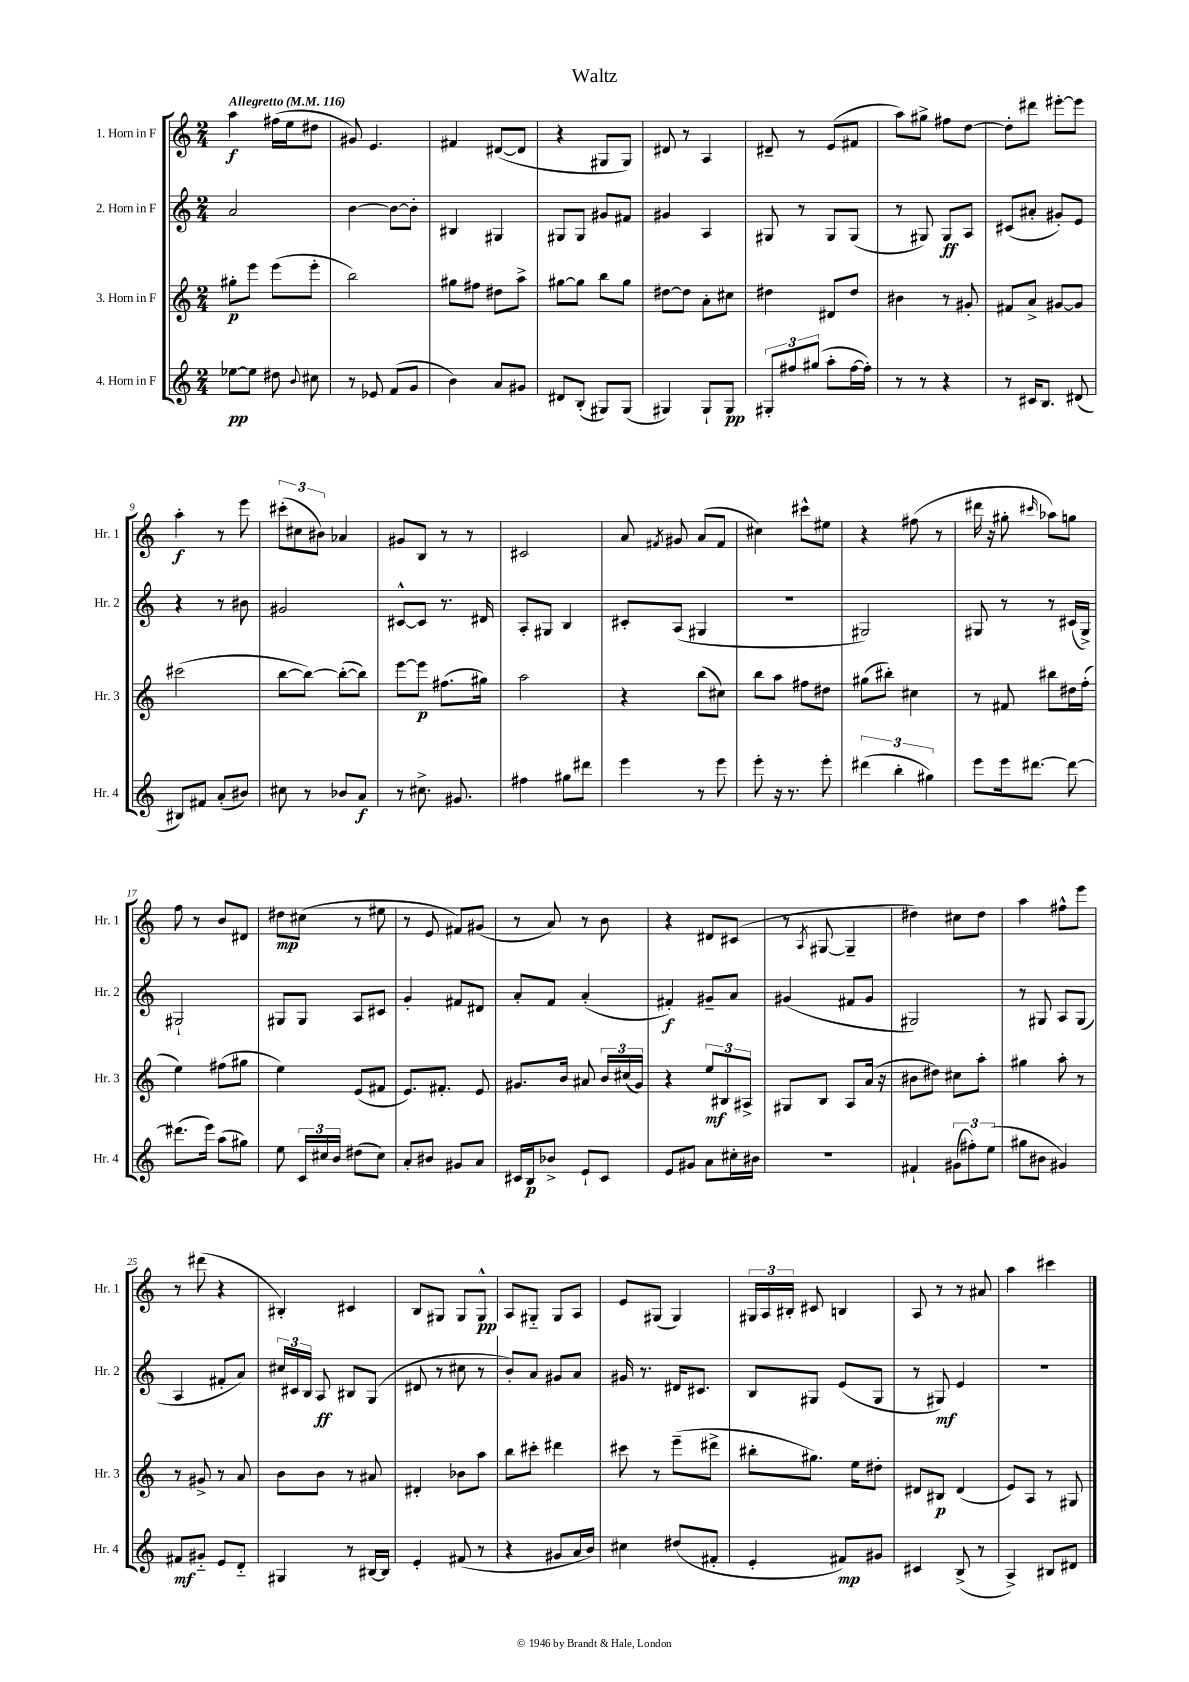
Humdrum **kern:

**kern	**kern	**kern	**kern
*staff4	*staff3	*staff2	*staff1
*clefG2	*clefG2	*clefG2	*clefG2
*k[]	*k[]	*k[]	*k[]
*M2/4	*M2/4	*M2/4	*M2/4
*MM116	*MM116	*MM116	*MM116
[8ee-	8gg#'	2a	4aa
8ee-]	8eee	.	.
8dd#	(8eee	.	(16ff#
.	.	.	16ee
8qqb	.	.	.
8cc#	8eee'	.	8dd#
=	=	=	=
8r	2bb)	[4b	8g#)
8e-	.	.	4.e
(8f	.	8b_	.
8g	.	8b']	.
=	=	=	=
4b)	8gg#	4B#	4f#
.	8ff#	.	.
8a	8dd#	4G#	([8d#
8g#	8aa^	.	8d#]
=	=	=	=
8d#	[8gg#	8G#	4r
(8B'	8gg#]	8G#	.
8G#)	8bb	8g#	8G#
(8G#	8gg#	8f#	8G#)
=	=	=	=
4G#)	[8dd#	4g#	8d#
.	8dd#]	.	8r
8G#`	8a'	4A	4A
8G#	8cc#	.	.
=	=	=	=
12G#'	4dd#	8G#	8d#~
12ff#	.	.	.
.	.	8r	8r
(12gg#	.	.	.
8aa'	8d#	8G#	(8e
[16ff#	8dd#	(8G#	8f#
16ff#'])	.	.	.
=	=	=	=
8r	4b#	8r	8aa)
8r	.	8G#)	8gg#^
4r	8r	8G#	8ff#
.	8g#'	8A	[8dd
=	=	=	=
8r	8f#	(8c#	8dd']
16c#	8a^	8a#'	8ddd#
8.B	.	.	.
.	[8g#	8g#')	[8eee#'
(8d#	8g#]	8e	8eee#]
=	=	=	=
8B#)	(2ccc#	4r	4aa'
8f#	.	.	.
(8a'	.	8r	8r
8b#)	.	8b#	8eee
=	=	=	=
8cc#	[8bb	2g#	(12ccc#'
.	.	.	12cc#
8r	8bb_)	.	.
.	.	.	12b#)
8b-	(8bb'_	.	4a-
8a	8bb])	.	.
=	=	=	=
8r	[8eee	[8c#^^	8g#
8.cc#^	8eee]	8c#]	8B
.	(8.ff#	8.r	8r
8.g#	.	.	.
.	.	.	8r
.	16gg#)	16d#	.
=	=	=	=
4ff#	2aa	8A'	2c#
.	.	8G#	.
8gg#	.	4B	.
8ddd#	.	.	.
=	=	=	=
4eee	4r	8c#'	8a
.	.	.	8qf#
.	.	(8A	8g#
8r	(8bb	4G#	(8a
8eee	8cc#)	.	8f#
=	=	=	=
8eee'	8bb	2r	4cc#)
16r	8aa	.	.
8.r	.	.	.
.	8ff#	.	8ccc#^^
8eee'	8dd#	.	8ee#
=	=	=	=
(6ddd#	(8gg#	2G#)	4r
.	8bb#')	.	.
6bb'	.	.	.
.	4cc#	.	(8ff#
6gg#)	.	.	.
.	.	.	8r
=	=	=	=
8eee	8r	8G#	16ddd#
.	.	.	16r
16eee	8f#	8r	8gg#'
[8.ddd#	.	.	.
.	.	.	16qqccc#
.	8bb#	8r	8aa-)
8ddd#_	16dd#	(16c#	8gg
.	(16ff'	16G#^)	.
=	=	=	=
(8.ddd#]	4ee)	2G#`	8ff
.	.	.	8r
16eee)	.	.	.
(8aa	(8ff#	.	8b
8gg#)	8gg#	.	8d#
=	=	=	=
8ee	4ee)	8G#	8dd#
24c	.	8G#	(8cc#
24cc#	.	.	.
24b	.	.	.
(8dd#	(8e	8A	8r
8cc#)	8f#	8c#	8ee#
=	=	=	=
8a'	8.e)	4g'	8r
8b#	.	.	8e
.	8.f#'	.	.
8g#	.	8f#	8f#)
8a	8e	8d#	(8g#
=	=	=	=
16c#	8.g#	8a'	8r
16B	.	.	.
8b-^	.	8f	8a)
.	16b	.	.
8e`	8a#	(4a'	8r
8c#	24b	.	8b
.	(24cc#	.	.
.	24g#)	.	.
=	=	=	=
8e	4r	4f#')	4r
8g#	.	.	.
8a	12ee	8g#~	8d#
.	12B#	.	.
16cc#'	.	8a	(8c#
.	12A#^	.	.
16b#	.	.	.
=	=	=	=
2r	8G#	(4g#	8r
.	.	.	8qA
.	8B	.	[8G#
.	8A	8f#	4G#~]
.	(16a	8g#	.
.	16r	.	.
=	=	=	=
4f#`	8b#	2G#)	4dd#)
.	8dd#)	.	.
(12g#	8cc#	.	8cc#
12ff#')	.	.	.
.	8aa'	.	8dd#
(12ee	.	.	.
=	=	=	=
8gg#	4gg#	8r	4aa
8b#	.	8G#	.
4g#)	8aa'	8A	8ff#^^
.	8r	(8G#	8eee
=	=	=	=
8f#	8r	4A	8r
8g#'~	8g#^	.	(8ddd#
8e	8r	8f#'	4r
8d'~	8a	8a)	.
=	=	=	=
4G#	8b	24cc#	4B#')
.	.	24c#	.
.	.	24B	.
.	8b	8A	.
8r	8r	8B#	4c#
[16B#	8a#	(8G	.
16B#]	.	.	.
=	=	=	=
4e'	4d#'	8d#	8B
.	.	8r	8G#
(8f#	8b-	8cc#	8G#
8r	8aa	8r	8G#^^
=	=	=	=
4r	8bb	8b')	8A
.	8ccc#'	8a	8G#'~
8g#	4ddd#	8g#	8G#
16a	.	8a	8A
16b)	.	.	.
=	=	=	=
4cc#	8ccc#	16g#	8e
.	.	8.r	.
.	8r	.	(8G#
(8dd#	(8eee~	16d#	4G#)
.	.	8.c#	.
8f#'	8ddd#^	.	.
=	=	=	=
4e'	8bb#'	8B	24G#
.	.	.	24A
.	.	.	24B#'
.	8.gg#)	8G#	8c#
8f#)	.	(8e	4B
.	16ee	.	.
8g#	8dd#'	8G#	.
=	=	=	=
4c#	8d#	8r	8A
.	8B#	8G#)	8r
(8B^	(4d#	4e	8r
8r	.	.	8a#
=	=	=	=
4A^)	8e)	2r	4aa
.	8A	.	.
8B#	8r	.	4ccc#
8d#	8G#	.	.
==	==	==	==
*-	*-	*-	*-
